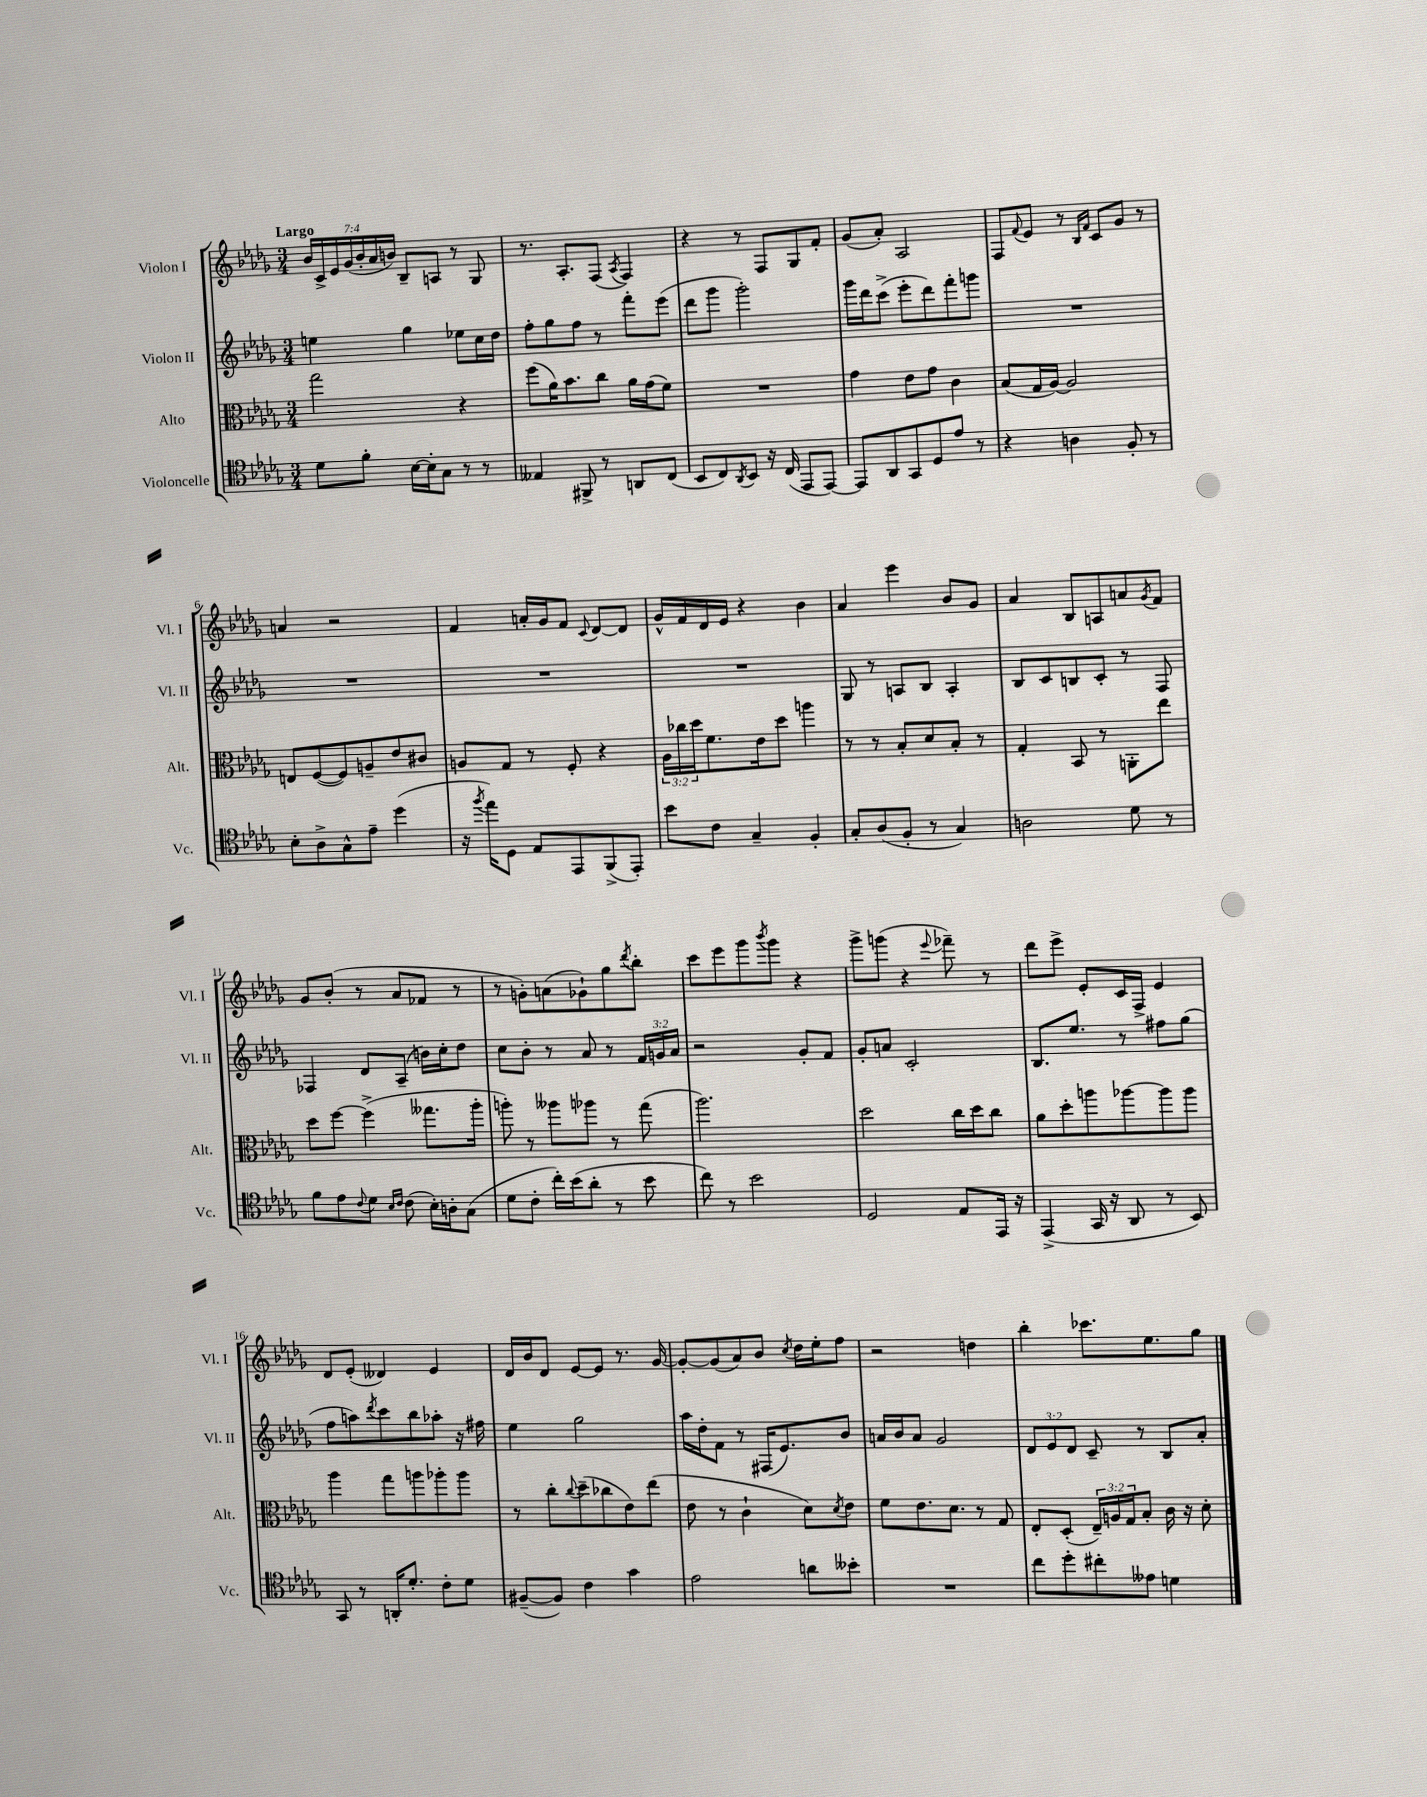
<<
\new StaffGroup <<
\new Staff = "s0" \with { instrumentName = "Violon I" shortInstrumentName = "Vl. I" } {
    \clef treble \key des \major \numericTimeSignature \time 3/4 \override Staff.TupletNumber.text = #tuplet-number::calc-fraction-text \tempo "Largo"
    \tuplet 7/4 { bes'16 c'16-> ees'16 ges'16( bes'16-. aes'16 b'16) } bes8-- a8 r8 ges8 |
    r8. aes8.-. f8( \acciaccatura { aes8 } f4) |
    r4 r8 f8 ges8 f'8-. |
    ges'8( aes'8-.) aes2 |
    f8 \appoggiatura { f'8 } ees'8 r8 \grace { bes16 f'16 } c'8 ges'8 r8 |
    a'4 r2 |
    f'4 a'16-. ges'16 f'8 \appoggiatura { c'8 } des'8~ des'8 |
    ges'16-^ f'16 des'16 ees'16 r4 bes'4 |
    aes'4 ees'''4 bes'8 ges'8 |
    aes'4 bes8 a8 a'8 \acciaccatura { ges'8 } f'8 |
    ges'8 bes'8-.( r8 aes'8 fes'8 r8 |
    r8 g'8-.) a'8( ges'8-!) ges''8 \acciaccatura { des'''8 } bes''8-. |
    c'''8 ees'''8 ges'''8 \acciaccatura { bes'''8 } ges'''8 r4 |
    ges'''8-> g'''8( r4 \appoggiatura { ees'''8 } fes'''8--) r8 |
    des'''8 ees'''8-> ees'8-. c'16 f16-> ees'4 |
    des'8 ees'8-.( deses'4) ees'4 |
    des'16 bes'16 des'8 ees'8~ ees'8 r8. ges'16~ |
    ges'8~-. ges'8( aes'8) bes'8 \acciaccatura { c''8 } des''16 ees''16-. f''8 |
    r2 d''4 |
    bes''4-. ces'''8. ees''8. ges''8 \bar "|." |
}
\new Staff = "s1" \with { instrumentName = "Violon II" shortInstrumentName = "Vl. II" } {
    \clef treble \key des \major \numericTimeSignature \time 3/4 \override Staff.TupletNumber.text = #tuplet-number::calc-fraction-text
    e''4 ges''4 ees''8 c''16 des''16 |
    f''8-. ges''8 f''8 r8 f'''8-. ees'''8( |
    des'''8 ges'''8 ges'''2-.) |
    ges'''16 des'''16 c'''8->( ees'''8-. des'''8) f'''8-. g'''8 |
    R2. |
    R2. |
    R2. |
    R2. |
    ges8 r8 a8 bes8 a4-. |
    bes8 c'8 b8 c'8-. r8 f8 |
    fes4 des'8 aes8--( b'16) c''16-. des''8 |
    c''8 bes'8-. r8 aes'8 r8 \tuplet 3/2 { f'16 g'16 aes'16 } |
    r2 ges'8-. f'8 |
    ges'8-. a'8 c'2-. |
    bes8. ees''8. r8 fis''8 ges''8( |
    f''8 a''8) \acciaccatura { des'''8 } c'''8 bes''8 aes''8-. r16 fis''16 |
    ees''4 ges''2 |
    aes''16 des''16-. f'8 r8 fis16( ees'8.) bes'8 |
    a'16 bes'16 a'8 ges'2 |
    \tuplet 3/2 { des'8 ees'8 des'8 } c'8-- r8 bes8 aes'8-. \bar "|." |
}
\new Staff = "s2" \with { instrumentName = "Alto" shortInstrumentName = "Alt." } {
    \clef alto \key des \major \numericTimeSignature \time 3/4 \override Staff.TupletNumber.text = #tuplet-number::calc-fraction-text
    ges''2 r4 |
    f''8( aes'16) bes'8. c''8 aes'16 ges'16( f'8) |
    R2. |
    ges'4 ees'8 ges'8 c'4 |
    bes8( ges16 aes16~) aes2 |
    e8 f8~( f8) a8-- ees'8 cis'8 |
    a8 ges8 r8 f8-. r4 |
    \tuplet 3/2 { aes16 ces''16 des''16 } f'8. ees'16 des''8 a''4 |
    r8 r8 bes8-. des'8 bes8-. r8 |
    ges4-. bes,8 r8 a,8-. ees''8 |
    des''8 f''8~ f''4->( geses''8. aes''16-. |
    a''8-.) r8 aeses''8 aes''8 r8 ges''8( |
    aes''2.) |
    des''2 c''16 des''16 c''8 |
    aes'8 des''8-. a''8 aes''8~ aes''8 aes''8 |
    aes''4 ges''8 a''8 aes''8-. aes''8 |
    r8 c''8-. \appoggiatura { c''8 } des''8--( ces''8 ees'8) ees''8( |
    ees'8 r8 c'4-! des'8) \acciaccatura { des'8 } ees'8 |
    f'8 ees'8. des'8. r8 ges8 |
    ees8-. des8-.( \tuplet 3/2 { ees16--) a16 ges16 } bes8-. c'16 r16 des'8-. \bar "|." |
}
\new Staff = "s3" \with { instrumentName = "Violoncelle" shortInstrumentName = "Vc." } {
    \clef tenor \key des \major \numericTimeSignature \time 3/4
    des'8 f'8-. bes16~ bes16-. ges8 r8 r8 |
    eeses4 fis,8-> r8 a,8 c8( |
    bes,8 c8) \acciaccatura { aes,8 } bes,8 r16 c16( ees,8 ees,8~) |
    ees,8 aes,8 ges,8 des8 ees'8 r8 |
    r4 a4 f8-. r8 |
    bes8-. aes8-> ges8-^ ees'8-- des''4( |
    r16 \acciaccatura { f''8 } ees''16) des8 ees8 ees,8 f,8->( ees,8-.) |
    bes'8 c'8 ges4-- f4-. |
    ges8-. aes8( f8-. r8 ges4) |
    a2 des'8 r8 |
    f'8 ees'8 \appoggiatura { c'8 } des'8 \grace { bes16 c'16 } c'8( bes16-.) a16-. ges8( |
    des'8 c'8-. c''16-.) bes'16( aes'8-. r8 bes'8 |
    c''8) r8 bes'2 |
    des2 ees8 ees,16 r16 |
    ees,4->( ges,16 r16 aes,8 r8 bes,8) |
    ges,8 r8 a,16-. des'8.-. c'8-. des'8 |
    fis8~--( fis8) c'4 ges'4 |
    ees'2 a'8 beses'8-. |
    R2. |
    c''8 des''8-. cis''8-. eeses'8 d'4 \bar "|." |
}
>>
>>
